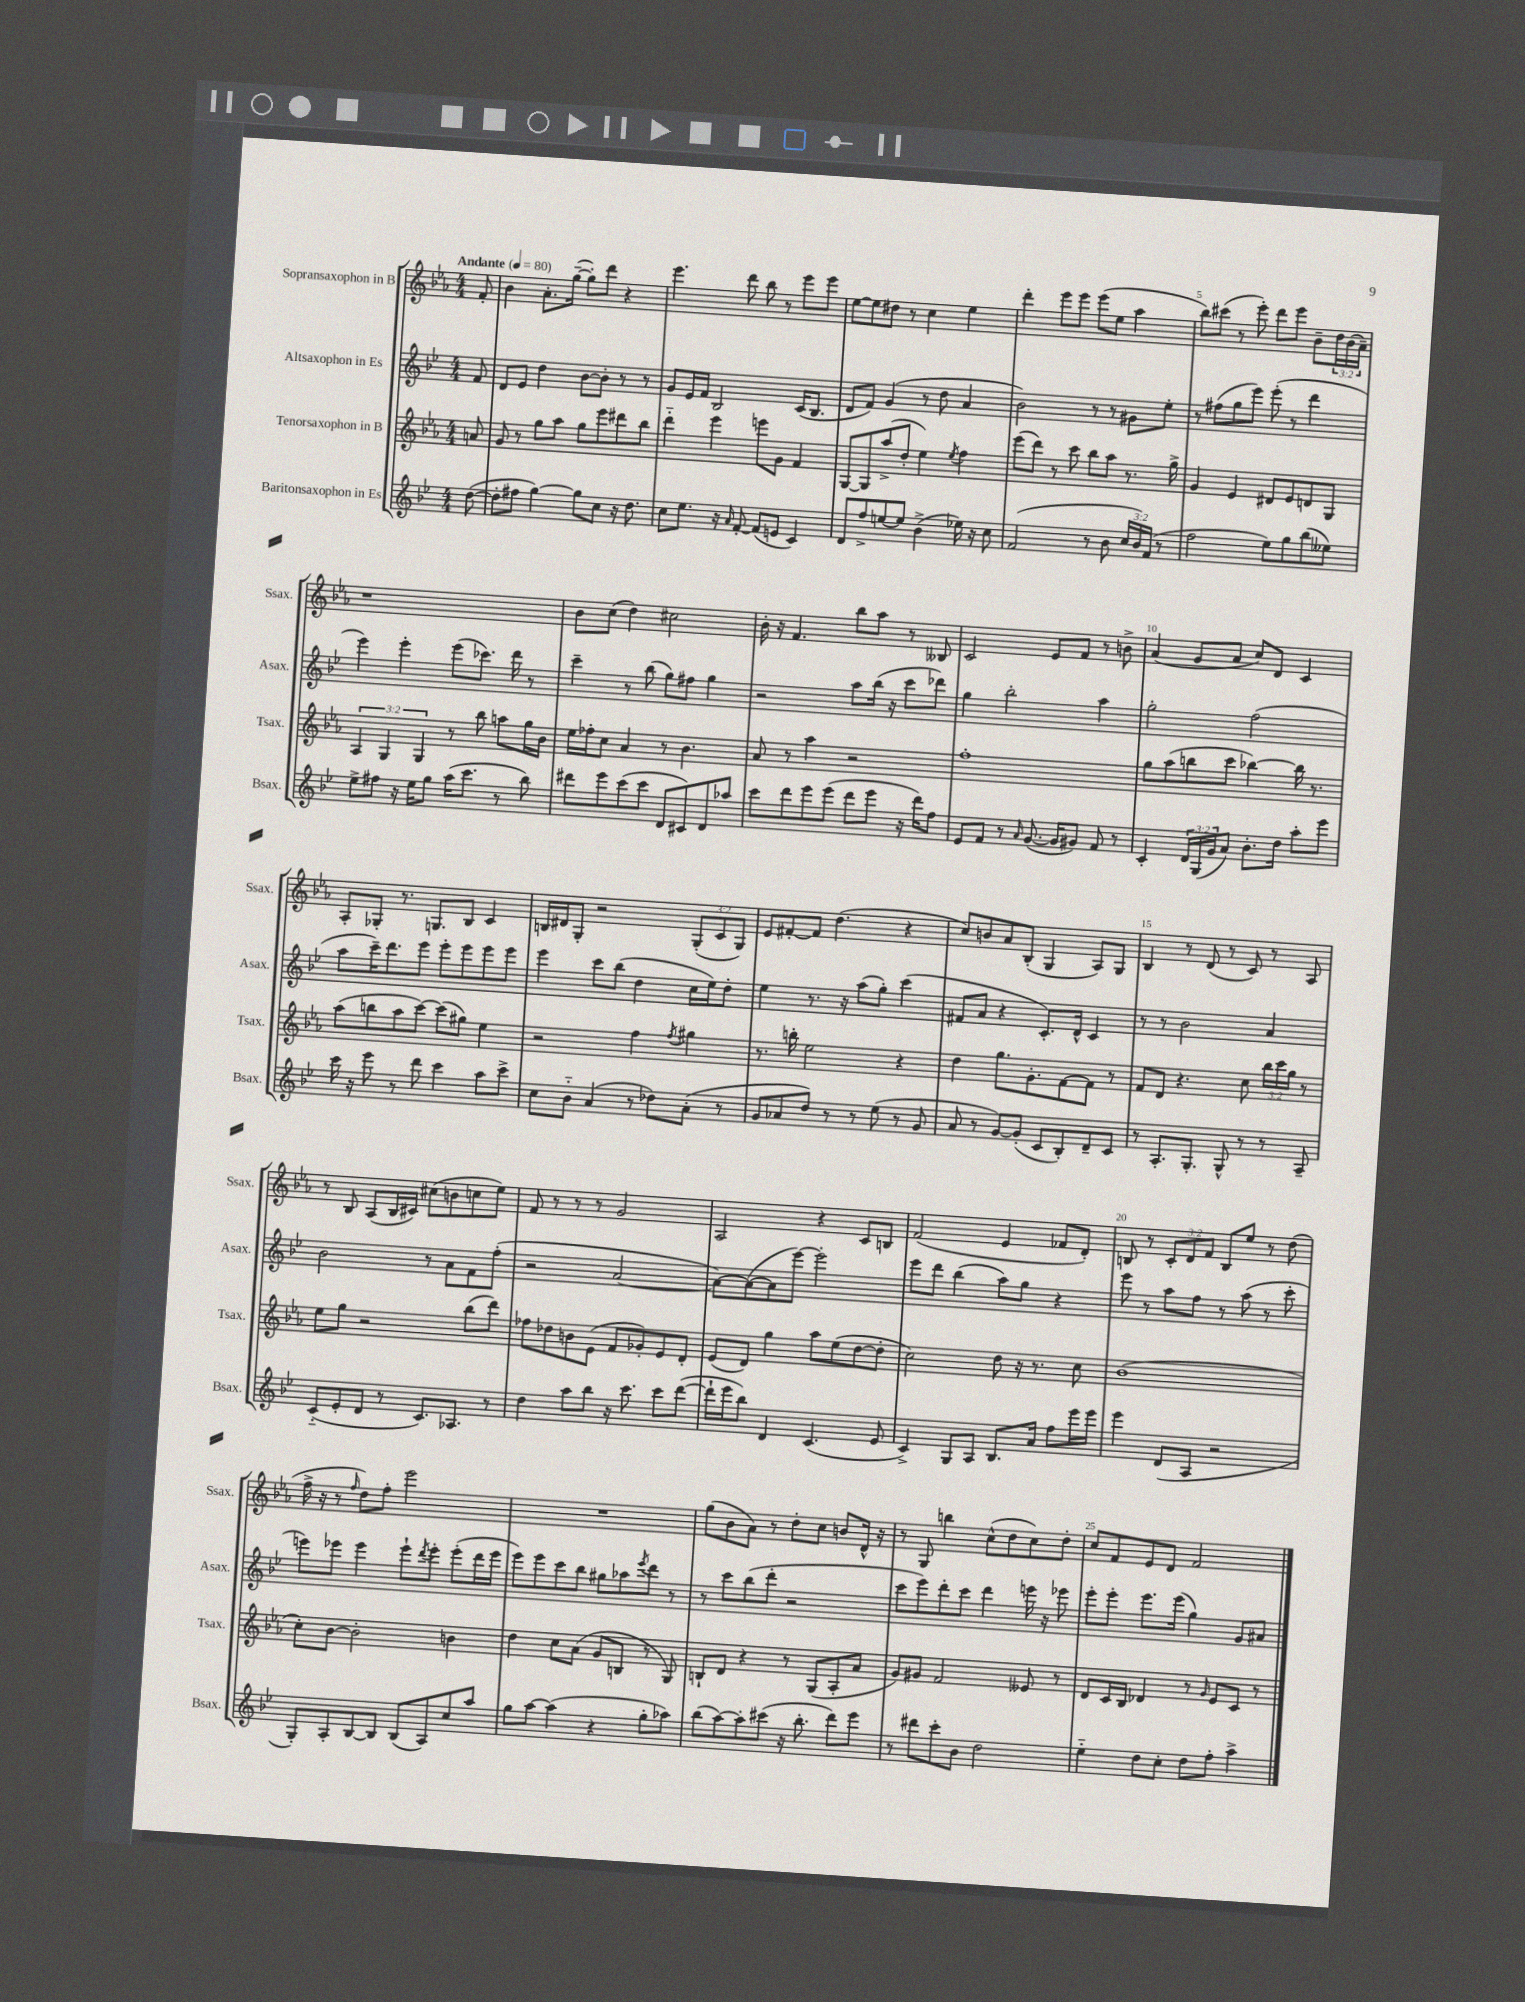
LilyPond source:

<<
\new StaffGroup <<
\new Staff = "s0" \with { instrumentName = "Sopransaxophon in B" shortInstrumentName = "Ssax." } {
    \clef treble \key ees \major \numericTimeSignature \time 4/4 \override Staff.TupletNumber.text = #tuplet-number::calc-fraction-text \partial 8 \tempo "Andante" 4 = 80
    f'8-. |
    bes'4 aes'8.-. g''16~--( g''8-.) d'''8 r4 |
    ees'''4. d'''8 bes''8 r8 ees'''8 ees'''8 |
    ees''8~ ees''8 dis''8 r8 c''4 ees''4 |
    d'''4-. ees'''8 ees'''8 ees'''8( ees''8 aes''4 |
    bes''8) cis'''8( r8 ees'''8-.) d'''8 ees'''8 bes'8-- \tuplet 3/2 { d''16 bes'16( aes'16--) } |
    r1 |
    bes'8 c''8( d''4) cis''2 |
    bes'16-. r16 f'4. bes''8 aes''8 r8 beses8 |
    c'2 ees'8 f'8 r8 b'8-> |
    aes'4( g'8 aes'8 c''8) d'8 c'4 |
    aes8-. ges8-. r8. g8. bes8 c'4 |
    b16 dis'16 g8-. r2 \tuplet 3/2 { g8-.( c'8 g8) } |
    ees'8 fis'8~-. fis'8 d''4.( r4 |
    c''8) b'8 aes'8 bes8-.( g4 aes8) g8 |
    bes4 r8 d'8( r8 c'8) r8 aes8 |
    r8 bes8 aes8( bes16 cis'16) cis''8( b'8 c''8 ees''8) |
    f'8 r8 r8 r8 g'2 |
    aes2 r4 c'8 b8 |
    f'2( ees'4 fes'8 d'8-.) |
    b8 r8 \tuplet 3/2 { c'8-. d'8 f'8 } b8 ees''8 r8 d''8( |
    f''16-> r16 r8 \grace { f''16 } d''8) f''8-. ees'''2 |
    R1 |
    g''8( bes'8 aes'8) r8 d''8-. c''8 b'8 d'16-^ r16 |
    r8 g8 b''4 c''8-^( d''8 c''8) d''8-. |
    c''8 f'8 ees'8 d'8 f'2 \bar "|." |
}
\new Staff = "s1" \with { instrumentName = "Altsaxophon in Es" shortInstrumentName = "Asax." } {
    \clef treble \key bes \major \numericTimeSignature \time 4/4 \partial 8
    f'8 |
    d'8 ees'8 d''4 bes'8~ bes'8-. r8 r8 |
    g'8 ees'16 f'16 bes2 c'16( bes8. |
    d'8 f'8) g'4( r8 d''8 a'4 |
    bes'2) r8 r8 gis'8 ees''8-. |
    r8 fis''8( g''8 ees'''8) ees'''8-.( r8 d'''4 |
    ees'''4) ees'''4-. ees'''8( ces'''8.) d'''16 r8 |
    c'''4-- r8 bes''8( g''8) fis''8 g''4 |
    r2 a''8 bes''16( r16 c'''8 des'''8) |
    g''4 bes''2-. a''4 |
    g''2-. f''2( |
    a''8 c'''16--) d'''8. ees'''8 ees'''8-. ees'''8 ees'''8 ees'''8 |
    ees'''4 c'''8 bes''8( d''4 c''16 ees''16) d''8-. |
    ees''4 r8. r16 a''8( g''8-.) c'''4( |
    fis'8 a'8 r4 c'8.-.) d'16-^ c'4 |
    r8 r8 bes'2 a'4 |
    bes'2 r8 a'8 f'8 f''8-.( |
    r2 a'2~ |
    a'8~) a'8~( a'8 ees'''8~) ees'''2-. |
    ees'''8 d'''8 bes''4( a''8) g''8 r4 |
    ees'''8 r8 a''8 f''8 r8 a''8( r8 c'''8-. |
    e'''8) ees'''8 ees'''4 ees'''8-! \acciaccatura { d'''8 } ees'''8-. ees'''8-.( d'''16 ees'''16 |
    ees'''8) ees'''8 c'''8 bes''8 gis''8 aes''8 \acciaccatura { ees'''8 } d'''8 r8 |
    r8 c'''8 bes''8( d'''8-. r2 |
    c'''8 ees'''8) d'''8-. c'''8 d'''4 e'''16 r16 ees'''8 |
    ees'''8-. ees'''8-. ees'''8. ees'''16( g''4) g'8 ais'8 \bar "|." |
}
\new Staff = "s2" \with { instrumentName = "Tenorsaxophon in B" shortInstrumentName = "Tsax." } {
    \clef treble \key ees \major \numericTimeSignature \time 4/4 \override Staff.TupletNumber.text = #tuplet-number::calc-fraction-text \partial 8
    a'8 |
    g'8 r8 g''8 aes''8 g''8 ees'''8 dis'''8 bes''8 |
    d'''4-_ ees'''4 e'''8 g'8 f'4 |
    g8~ g8 aes''8->( d''8-. ees''4) \acciaccatura { ees''8 } f''4 |
    ees'''8( d'''8) r8 c'''8 bes''8 aes''8 r8. g''16-> |
    g'4 ees'4 dis'8 ees'8 d'8 g8 |
    \tuplet 3/2 { aes4 g4 g4 } r8 bes''8 a''8 g''16 bes'16 |
    ees''16 fes''16-. c''8 aes'4 r8 bes'4. |
    aes'8 r8 aes''4 r2 |
    f''1-. |
    g''8 aes''8( b''8 c'''8 bes''4~) bes''16 r8. |
    aes''8( b''8 aes''8 c'''8~) c'''8( gis''8) ees''4 |
    r2 f''4 \acciaccatura { f''8 } gis''4 |
    r8. b''16-. ees''2 r4 |
    d''4 g''8. g'8.-. f'8~ f'8 r8 |
    f'8 d'8 r4. c''8 \tuplet 3/2 { bes''16 c'''16 g''16 } r8 |
    ees''8 g''8 r2 bes''8( d'''8) |
    fes''8 des''8 b'8 ees'8( f'8 ges'8-.) ees'8 d'8-. |
    ees'8( d'8) g''4 aes''8 ees''8( d''8~ d''8-. |
    c''2) d''8 r16 r8. c''8 |
    bes'1( |
    c''8-.) bes'8~ bes'2-. b'4 |
    d''4 c''8 aes'8( g'8 b8 r8 g8) |
    b8-! d'8 r4 r8 g8( aes8-. aes'8 |
    g'8) gis'8 f'2 eeses'8 r8 |
    d'8 c'16 bes16 des'4 r8 \grace { g'16 } ees'8 c'8 r8 \bar "|." |
}
\new Staff = "s3" \with { instrumentName = "Baritonsaxophon in Es" shortInstrumentName = "Bsax." } {
    \clef treble \key bes \major \numericTimeSignature \time 4/4 \override Staff.TupletNumber.text = #tuplet-number::calc-fraction-text \partial 8
    d''8~( |
    d''8-. fis''8 g''4~) g''8 c''8 r16 d''8. |
    c''8 ees''8. r16 \grace { a'16 } f'8~-. f'8( e'8 c'4) |
    d'8 f''8-> e''8~ e''8 bes'4->( ees''16) r16 c''8 |
    f'2( r8 bes'8 \tuplet 3/2 { c''16 bes'16) f'16( } r8 |
    f''2 ees''8) g''8 bes''8( eeses''8) |
    ees''8-> fis''8 r16 ees''16 g''8 a''16( c'''8. r8 bes''8) |
    dis'''8 ees'''8 c'''8( c'''8 d'8 cis'8) d'8 aes''8 |
    c'''8 d'''8 ees'''8 ees'''8( d'''8 ees'''8 r16 d'''16) f''8 |
    ees'8 f'8 r8 \grace { a'16 } g'8.~( g'16 gis'8) f'8 r8 |
    c'4-. \tuplet 3/2 { d'16 g16( g'16 } a'8) bes'8.-. d''16 a''8-. ees'''8 |
    c'''16 r16 ees'''8 r8 d'''8 c'''4 a''8 c'''8-> |
    c''8 bes'8-_ a'4( r8 des''8) a'8-.( r8 |
    g'8 aes'8 d''8) r8 r8 ees''8( r8 g'8 |
    a'8 r8 g'8~) g'8-.( c'8 bes8-.) d'8-- c'8 |
    r8 a8.-. g8.-. g8-^ r8 r8 a8-- |
    c'8-_( ees'8-. d'8 r8 c'8.) aes8. r8 |
    d''4 a''8 bes''8 r16 c'''8. c'''8 d'''8~( |
    d'''16-! ees'''16 bes''8) d'4 c'4.( ees'8 |
    c'4->) g8 a8 bes8. a'16 f''8 ees'''16 ees'''16 |
    ees'''4 d'8( a8 r2 |
    g8-.) a8-. bes8~ bes8 bes8( a8) c''8 a''8 |
    g''8 a''8~ a''4( r4 g''8-. aes''8) |
    bes''8( a''8~) a''8-. cis'''8( r16 bes''8.-. d'''8) ees'''8 |
    r8 dis'''8 c'''8-. bes'8 d''2 |
    ees''4-_ d''8 c''8-. d''8 f''8-. a''4-> \bar "|." |
}
>>
>>
\layout { \context { \Score \override BarNumber.break-visibility = ##(#f #t #t) barNumberVisibility = #(every-nth-bar-number-visible 5) } }
